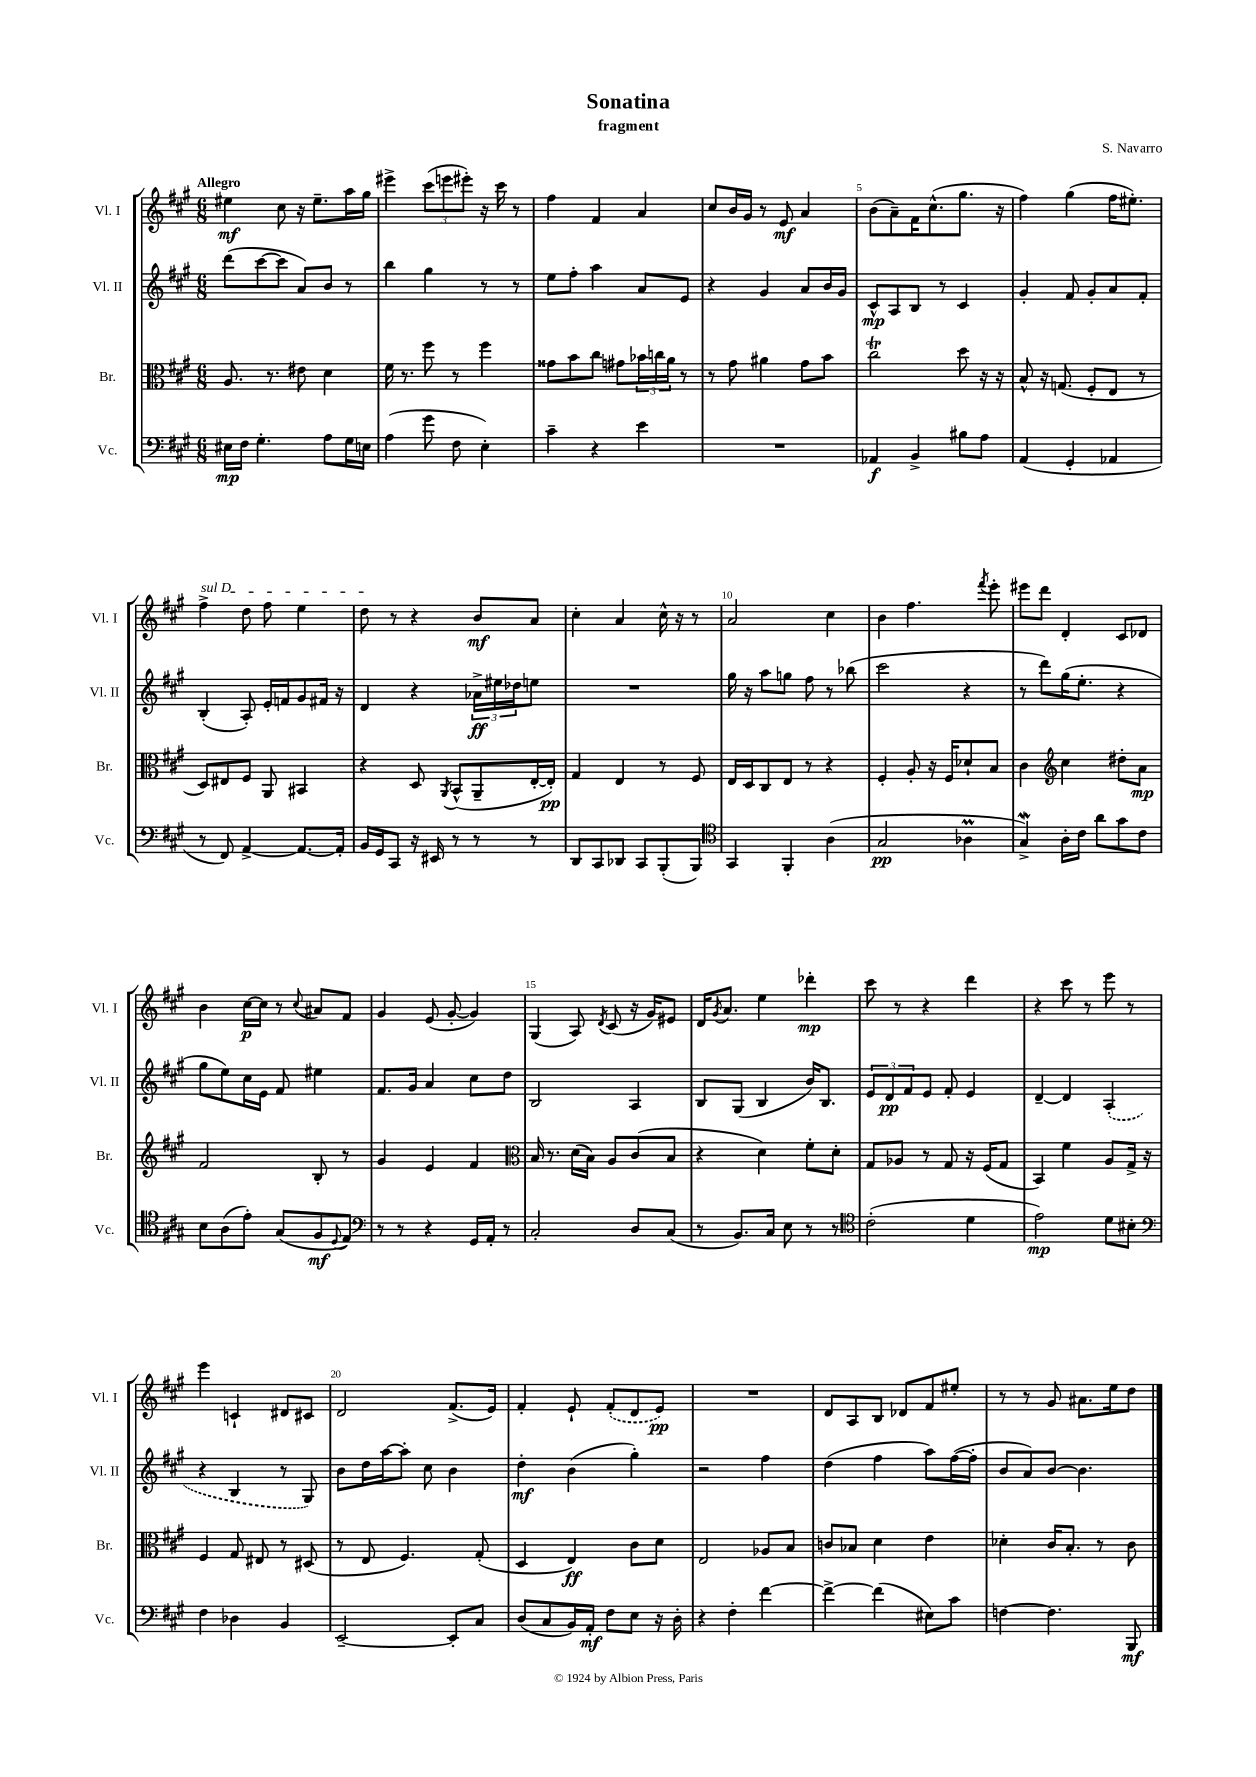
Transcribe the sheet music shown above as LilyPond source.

\header { title = "Sonatina" composer = "S. Navarro" subtitle = "fragment" }
<<
\new StaffGroup <<
\new Staff = "s0" \with { instrumentName = "Vl. I" shortInstrumentName = "Vl. I" } {
    \clef treble \key a \major \numericTimeSignature \time 6/8 \tempo "Allegro"
    eis''4\mf cis''8 r16 eis''8.-- a''16 gis''16 |
    eis'''4-> \tuplet 3/2 { cis'''8( e'''8 eis'''8-.) } r16 cis'''16 r8 |
    fis''4 fis'4 a'4 |
    cis''8 b'16 gis'16 r8 e'8\mf a'4 |
    b'8( a'8--) fis'16 cis''8.-^( gis''8. r16 |
    fis''4) gis''4( fis''16 eis''8.-.) |
    \once \override TextSpanner.bound-details.left.text = \markup { \italic "sul D" } fis''4->\startTextSpan d''8 fis''8 e''4 |
    d''8\stopTextSpan r8 r4 b'8\mf a'8 |
    cis''4-. a'4 cis''16-^ r16 r8 |
    a'2 cis''4 |
    b'4 fis''4. \acciaccatura { fis'''8 } e'''8-. |
    eis'''8 d'''8 d'4-. cis'8 des'8 |
    b'4 cis''16~\p cis''16 r8 \appoggiatura { cis''8 } ais'8 fis'8 |
    gis'4 e'8( gis'8~-. gis'4) |
    gis4( a8) \acciaccatura { d'8 } cis'8( r16 gis'16) eis'8 |
    d'16 \acciaccatura { gis'8 } a'8. e''4 des'''4-.\mp |
    cis'''8 r8 r4 d'''4 |
    r4 cis'''8 r8 e'''8 r8 |
    e'''4 c'4-! dis'8 cis'8 |
    d'2 fis'8.->( e'16) |
    fis'4-. e'8-! \once \slurDashed fis'8-.( d'8 e'8\pp) |
    R2. |
    d'8 a8 b8 des'8 fis'8 eis''8-. |
    r8 r8 gis'8 ais'8. e''16 d''8 \bar "|." |
}
\new Staff = "s1" \with { instrumentName = "Vl. II" shortInstrumentName = "Vl. II" } {
    \clef treble \key a \major \numericTimeSignature \time 6/8
    d'''8( cis'''8~ cis'''8 a'8) b'8 r8 |
    b''4 gis''4 r8 r8 |
    e''8 fis''8-. a''4 a'8 e'8 |
    r4 gis'4 a'8 b'16 gis'16 |
    cis'8-^\mp a8 b8 r8 cis'4 |
    gis'4-. fis'8 gis'8-. a'8 fis'8-. |
    b4-.( a8-.) e'16-. f'16 gis'8 fis'16 r16 |
    d'4 r4 \tuplet 3/2 { aes'16->\ff eis''16 des''16 } e''8 |
    R2. |
    gis''16 r16 a''8 g''8 fis''8 r8 bes''8( |
    cis'''2 r4 |
    r8 d'''8) gis''16( e''8.-. r4 |
    gis''8 e''8) cis''16 e'16 fis'8 eis''4 |
    fis'8. gis'16 a'4 cis''8 d''8 |
    b2 a4 |
    b8 gis8( b4 b'16) b8. |
    \tuplet 3/2 { e'8 d'8\pp fis'8 } e'8 fis'8-. e'4 |
    d'4~-- d'4 \once \slurDashed a4-.( |
    r4 b4 r8 gis8) |
    b'8 d''16 a''16~ a''8-. cis''8 b'4 |
    d''4-.\mf b'4( gis''4-.) |
    r2 fis''4 |
    d''4( fis''4 a''8) fis''16~( fis''16-. |
    b'8 a'8) b'8~ b'4. \bar "|." |
}
\new Staff = "s2" \with { instrumentName = "Br." shortInstrumentName = "Br." } {
    \clef alto \key a \major \numericTimeSignature \time 6/8
    a8. r8. eis'8 d'4 |
    fis'16 r8. fis''8 r8 fis''4 |
    gisis'8 b'8 cis''8 gis'8 \tuplet 3/2 { bes'16 c''16 a'16 } r8 |
    r8 gis'8 ais'4 gis'8 b'8 |
    cis''2\trill d''8 r16 r16 |
    b8-^ r16 g8.( fis8-. e8 r8 |
    d8) eis8 fis8 a,8 bis,4 |
    r4 d8 \acciaccatura { a,8 } b,8-^( a,8-- e16~-. e16-.\pp) |
    gis4 e4 r8 fis8 |
    e16 d16 cis8 e8 r8 r4 |
    fis4-. a8-. r16 fis16 des'8-! b8 |
    cis'4 \clef treble cis''4 dis''8-. a'8\mp |
    fis'2 b8-. r8 |
    gis'4 e'4 fis'4 |
    \clef alto b16 r8. d'16( b16) a8 cis'8( b8 |
    r4 d'4) fis'8-. d'8-. |
    gis8 aes8 r8 gis8 r16 fis16( gis8 |
    b,4) fis'4 a8 gis16-> r16 |
    fis4 gis8 eis8 r8 dis8( |
    r8 e8 fis4.) gis8-.( |
    d4 e4\ff) cis'8 d'8 |
    e2 aes8 b8 |
    c'8 bes8 d'4 e'4 |
    des'4-. cis'16 b8.-. r8 cis'8 \bar "|." |
}
\new Staff = "s3" \with { instrumentName = "Vc." shortInstrumentName = "Vc." } {
    \clef bass \key a \major \numericTimeSignature \time 6/8
    eis16\mp fis16 gis4.-. a8 gis16 e16 |
    a4( gis'8 fis8 e4-.) |
    cis'4-- r4 e'4 |
    R2. |
    aes,4\f b,4-> bis8 a8 |
    a,4( gis,4-. aes,4 |
    r8 fis,8) a,4~-> a,8.~ a,16-. |
    b,16 gis,16 cis,8 r16 eis,16 r8 r8 r8 |
    d,8 cis,8 des,8 cis,8 b,,8-.( b,,8) |
    \clef tenor gis,4 fis,4-. a4( |
    gis2\pp aes4\prall |
    gis4->\mordent) a16-. cis'16 a'8 gis'8 cis'8 |
    b8 a8( e'8-.) gis8( fis8\mf \appoggiatura { d8 } e8) |
    \clef bass r8 r8 r4 gis,16 a,16-. r8 |
    cis2-. d8 cis8( |
    r8 b,8.) cis16 e8 r8 r8 |
    \clef tenor cis'2-.( d'4 |
    e'2\mp) d'8 bis8-. |
    \clef bass fis4 des4 b,4 |
    e,2~-- e,8-. cis8 |
    d8( cis8 b,16) a,16-.\mf fis8 e8 r16 d16-. |
    r4 fis4-. fis'4~ |
    fis'4~-> fis'4( eis8) cis'8 |
    f4~ f4. b,,8\mf \bar "|." |
}
>>
>>
\layout { \context { \Score \override BarNumber.break-visibility = ##(#f #t #t) barNumberVisibility = #(every-nth-bar-number-visible 5) } }
